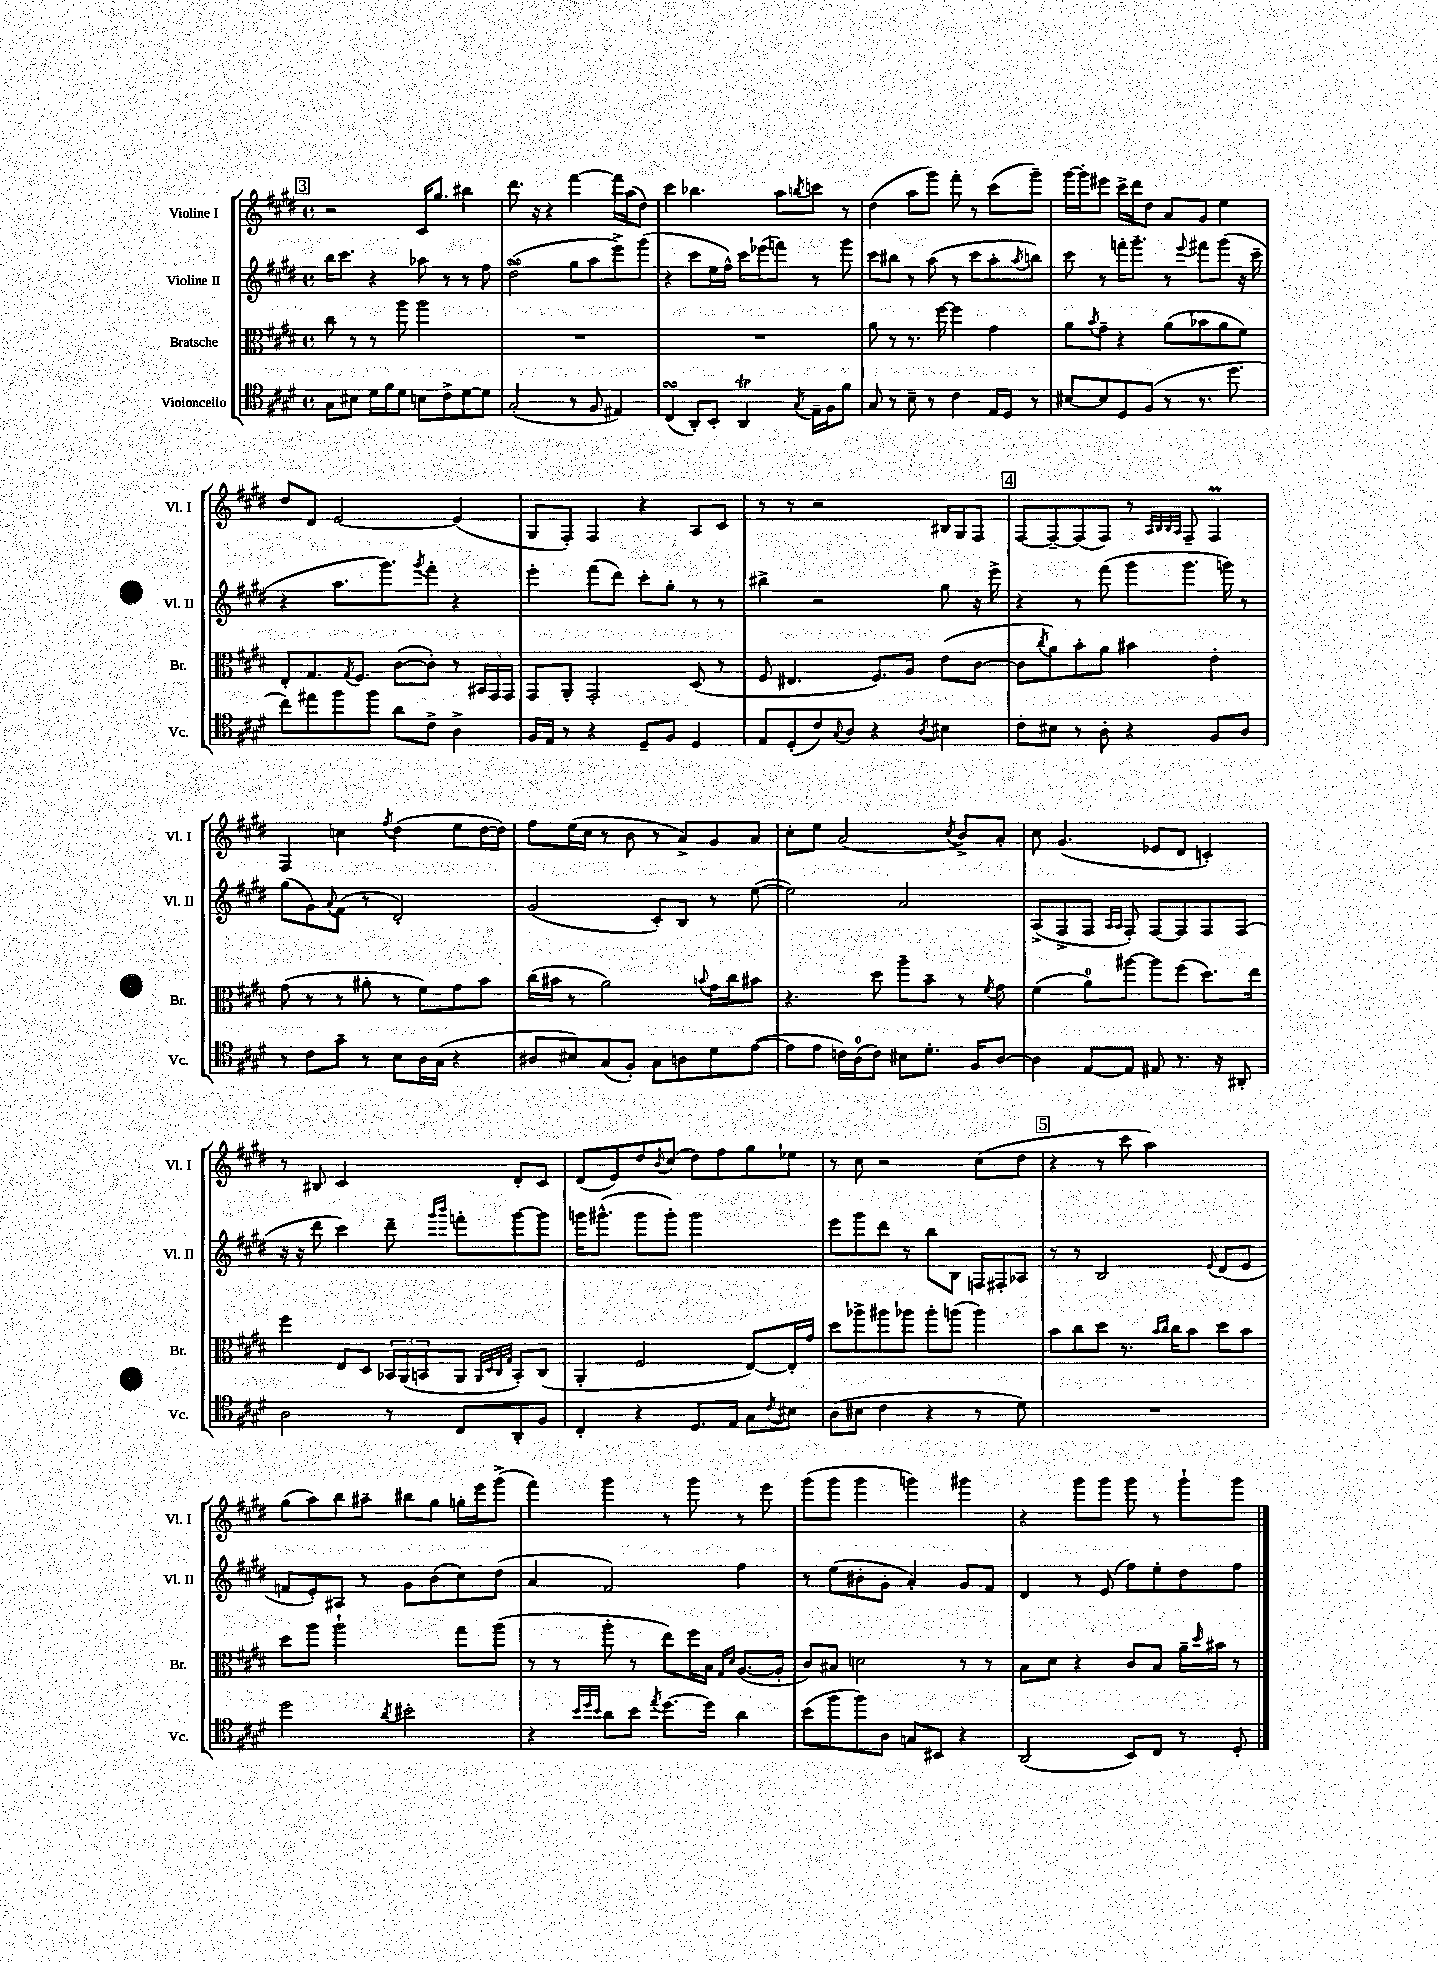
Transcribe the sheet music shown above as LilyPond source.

<<
\new StaffGroup <<
\new Staff = "s0" \with { instrumentName = "Violine I" shortInstrumentName = "Vl. I" } {
    \clef treble \key e \major \defaultTimeSignature \time 4/4
    \mark \markup { \box "3" } r2 cis'16 gis''8. bis''4 |
    dis'''8. r16 r4 fis'''4~ fis'''16 a''16( dis''8) |
    cis'''4 bes''4. a''8 \acciaccatura { b''8 } c'''8 r8 |
    dis''4( a''8 gis'''8) fis'''8-. r8 cis'''8( gis'''8--) |
    gis'''16~ gis'''16-. eis'''8 cis'''16-> dis'''16 dis''8 a'8 gis'8 e''4 |
    dis''8 dis'8 e'2~ e'4( |
    gis8 fis8-.) fis4 r4 a8 cis'8 |
    r8 r8 r2 bis16 gis16 fis8 |
    \mark \markup { \box "4" } fis8~ fis8~-- fis8( fis8) r8 \grace { a32 b32 b32 a32 } fis8-- fis4\prall |
    fis4 c''4 \acciaccatura { fis''8 } dis''4( e''8 dis''16~ dis''16) |
    fis''8 e''16( cis''16 r8 b'8 r8 a'8->) gis'8 a'8 |
    cis''8-. e''8 a'2( \acciaccatura { cis''8 } b'8->) a'8-. |
    cis''8 gis'4.( ees'8 dis'8 c'4-.) |
    r8 bis8 cis'2 dis'8-. cis'8 |
    dis'8( e'8) dis''8 \appoggiatura { b'8 } cis''8( dis''8) fis''8 gis''8 ees''8 |
    r8 cis''8 r2 cis''8( dis''8 |
    \mark \markup { \box "5" } r4 r8 cis'''8 a''2) |
    gis''8( a''8) b''8 ais''8-- bis''8 gis''8 g''16-. e'''16 gis'''8->( |
    fis'''4) gis'''4 r8 gis'''8 r8 e'''8 |
    gis'''8( gis'''8 gis'''4 g'''4) gis'''4 |
    r4 gis'''8 gis'''8 gis'''8 r8 gis'''8-! gis'''8 \bar "|." |
}
\new Staff = "s1" \with { instrumentName = "Violine II" shortInstrumentName = "Vl. II" } {
    \clef treble \key e \major \defaultTimeSignature \time 4/4
    \mark \markup { \box "3" } b''16 cis'''8. r4 aes''8 r8 r8 fis''8 |
    dis''2->\turn( gis''8 a''8 e'''8->) gis'''8( |
    r4 cis'''8 e''16 fis''16-^) cis'''16 ees'''16( f'''8) r8 gis'''8 |
    cis'''8 bis''8 r8 a''8( r8 cis'''8 a''8-. \acciaccatura { a''8 } b''8) |
    cis'''8 r8 f'''16-. gis'''8.-- r8 \appoggiatura { e'''8 } fis'''8 gis'''8( r16 cis'''16-- |
    r4 a''8. gis'''8.) \acciaccatura { gis'''8 } fis'''8-. r4 |
    e'''4-. fis'''8( dis'''8) cis'''8-. gis''8-. r8 r8 |
    bis''4-> r2 gis''8 r16 e'''16-> |
    \mark \markup { \box "4" } r4 r8 fis'''8( gis'''8 gis'''8. g'''16) r8 |
    gis''8( gis'8) \appoggiatura { a'8 } fis'8( r8 dis'2-.) |
    gis'2( cis'8-.) b8 r8 e''8~( |
    e''2) a'2 |
    a8->( fis8-> fis8 \grace { a16 a16 } fis8-.) fis8~ fis8 fis8 fis8( |
    r16 r16 dis'''8 cis'''4) dis'''8-- \grace { gis'''16 b'''16 } f'''8-. gis'''8~ gis'''8 |
    g'''16 gis'''8.-^( gis'''8 gis'''8-.) gis'''2 |
    e'''8 gis'''8 dis'''8 r8 b''8 b8 f16 fis16-. aes8 |
    \mark \markup { \box "5" } r8 r8 b2 \appoggiatura { e'8 } dis'8( e'8 |
    f'8 e'8-.) ais8 r8 gis'8 b'8( cis''8) dis''8( |
    a'4 fis'2) fis''4 |
    r8 e''8( bis'8-. gis'8-. a'4-.) gis'8 fis'8 |
    dis'4 r8 e'8( fis''8) e''8-. dis''8 fis''8 \bar "|." |
}
\new Staff = "s2" \with { instrumentName = "Bratsche" shortInstrumentName = "Br." } {
    \clef alto \key e \major \defaultTimeSignature \time 4/4
    \mark \markup { \box "3" } cis''8 r8 r8 a''8 a''2 |
    R1 |
    R1 |
    a'8 r8 r8. fis''16~ fis''4 gis'4 |
    a'8 \acciaccatura { b'8 } gis'8-- r4 a'8( bes'8 a'8 fis'8) |
    e8-. gis8. \acciaccatura { gis8 } fis8. cis'8~( cis'8-.) r8 \tuplet 3/2 { bis,16 gis,16 gis,16 } |
    gis,8 a,8-. gis,2-. dis8( r8 |
    fis8 eis4. fis8.) a16 e'8( cis'8~ |
    \mark \markup { \box "4" } cis'8 \acciaccatura { cis''8 } a'8) b'8-. a'8 bis'4 e'4-. |
    gis'8( r8 r8 ais'8-. r8 fis'8) gis'8 b'8 |
    cis''16( bis'16 r8 a'2) \appoggiatura { b'8 } gis'16 cis''16 bis'8 |
    r4. dis''8 a''8-- b'8-- r8 \acciaccatura { fis'8 } gis'8 |
    fis'4( a'8-0) ais''8~ ais''8 fis''8( dis''8.) e''16 |
    fis''4 e8 dis8 \tuplet 3/2 { bes,16 a,16( b,16 } a,8 \grace { a,32 dis32 cis32 gis32 } b,8-.) cis8( |
    a,4-. fis2 e8~) e16-. gis'16 |
    dis''8 aes''8-> ais''8 aes''8 aes''8-. a''8( a''4) |
    \mark \markup { \box "5" } b'8 cis''8 dis''8 r8. \grace { b'16 cis''16 } cis''16 b'8 dis''8 b'8 |
    dis''8 a''8 a''2-! gis''8 a''8( |
    r8 r8 a''8-. r8 e''8) fis''16 b16 \grace { gis16 dis'16 } a8.~( a16-. |
    cis'8) bis8 d'2 r8 r8 |
    b8 dis'8 r4 cis'8 b8 a'16-- \grace { dis''16 } bis'16 r8 \bar "|." |
}
\new Staff = "s3" \with { instrumentName = "Violoncello" shortInstrumentName = "Vc." } {
    \clef tenor \key e \major \defaultTimeSignature \time 4/4
    \mark \markup { \box "3" } gis8 bis8 dis'16 fis'16 dis'8 b8 cis'8-> dis'8~ dis'8 |
    gis2-.( r8 fis8 eis4) |
    cis4\turn( a,8-.) b,8-. a,4\trill \acciaccatura { gis8 } e16-- fis16 fis'8 |
    gis8 r8 b8-- r8 cis'4 e16 dis16 r8 |
    bis8~ bis8 dis8 fis8( r8 r8. dis''8. |
    cis''8) eis''8 fis''8 fis''8 a'8 cis'8-> a4-> |
    fis16 e16 r8 r4 dis8-- fis8 dis4 |
    e8 dis8-.( cis'8) \appoggiatura { gis8 } a8 r4 \acciaccatura { a8 } bis4 |
    \mark \markup { \box "4" } cis'8-. bis8 r8 a8-. r4 fis8 a8 |
    r8 cis'8 gis'8-- r8 b8 a16 gis16( r4 |
    ais8 bis8) gis8( fis8-.) gis8 a8 dis'8 e'8~( |
    e'8 e'8 c'16) a16-0( c'8) bis8 dis'8.-. fis16 a8~ |
    a4 e8~ e8 eis8 r8. r16 ais,8-. |
    a2 r8 cis8 a,8-. fis8 |
    cis4-. r4 dis8. e16 gis8 \acciaccatura { cis'8 } bis8 |
    a8( bis8 cis'4 r4 r8 dis'8) |
    \mark \markup { \box "5" } R1 |
    dis''2 \acciaccatura { a'8 } bis'2-. |
    r4 \grace { b'32 dis''32 b'32 } a'8 b'8 \acciaccatura { e''8 } dis''8.~ dis''16 a'4 |
    b'8( fis''8 fis''8) a8 g8 bis,8 r4 |
    a,2( b,8) cis8 r8 dis8-. \bar "|." |
}
>>
>>
\layout { \context { \Score \remove "Bar_number_engraver" } }
